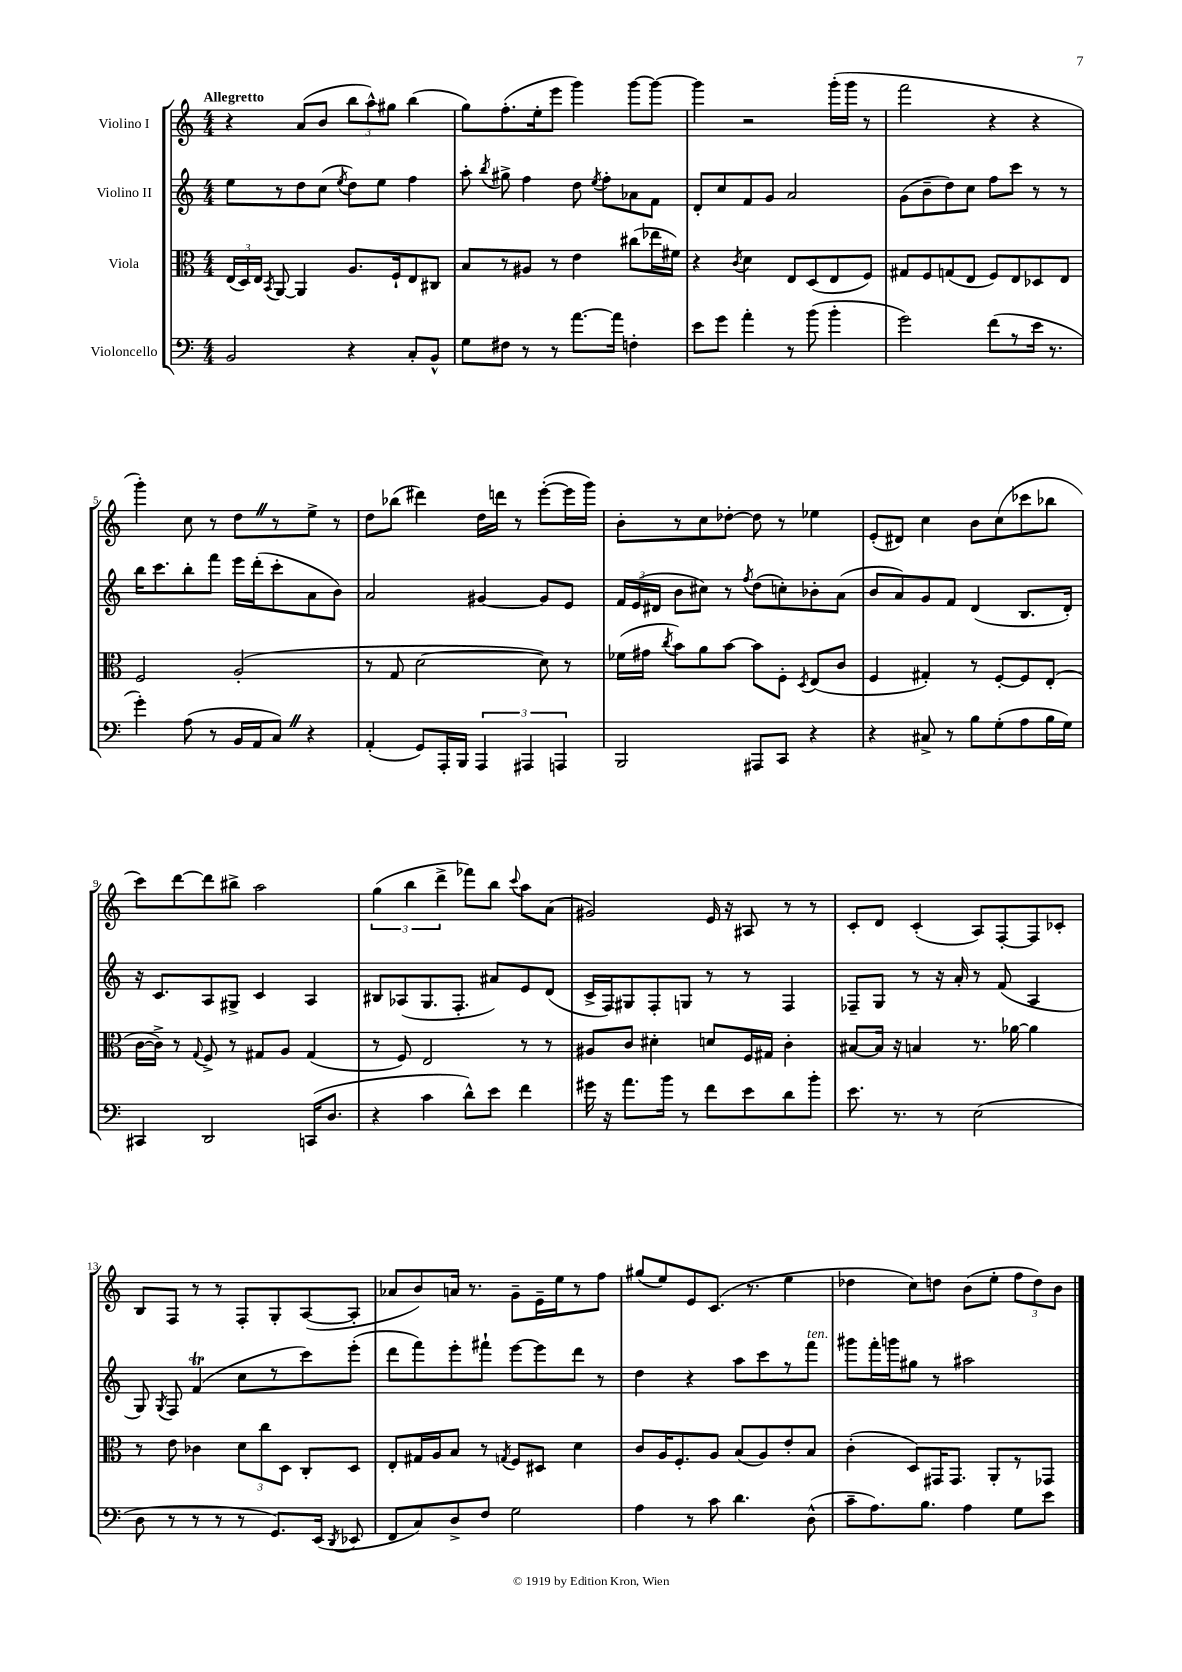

**kern	**kern	**kern	**kern
*part4	*part3	*part2	*part1
*staff4	*staff3	*staff2	*staff1
*I"Violoncello	*I"Viola	*I"Violino II	*I"Violino I
*clefF4	*clefC3	*clefG2	*clefG2
*k[]	*k[]	*k[]	*k[]
*M4/4	*M4/4	*M4/4	*M4/4
=1	=1	=1	=1
!	!	!	!LO:TX:a:B:t=Allegretto
2BB/	(24E/LL	8ee\L	4r
.	24D/)	.	.
.	24E/JJ	.	.
.	8qBB/	.	.
.	[8AA/	8r	.
.	4AA/]	8dd\	(8a/L
.	.	(8cc\J	8b/J
.	.	8qee/	.
4r	8.A/L	8dd\L)	12bb\L
.	.	.	12aa^^\)
.	.	8ee\J	.
.	.	.	12gg#X\J
.	16F`/k	.	.
8C'/L	8E/	4ff\	(4bb\
8BB^^/J	8C#X/J	.	.
=2	=2	=2	=2
8G\L	8B/L	8aa'\	8gg\L)
.	.	8qbb/	.
8F#X\J	8r	8gg#X^\	(8.ff'\
8r	8A#X/J	4ff\	.
.	.	.	16ee'\k
8r	8r	.	8eee\J
[8.a\L	4e\	8dd\	4ggg\)
.	.	8qee/	.
.	.	8ff'\L	.
16a\Jk]	.	.	.
4Fn'\	(8cc#X\L	8a-X\	[8ggg\L
.	16ee-X\L	8f\J	8ggg\J_
.	16f#X\JJ)	.	.
=3	=3	=3	=3
8e\L	4r	8d'/L	4ggg\]
8g\J	.	8cc/	.
.	8qc/	.	.
4a'\	4d\	8f/	2r
.	.	8g/J	.
8r	8E/L	2a/	.
(8b\	(8D/	.	.
4b'\	8E/	.	(16ggg'\LL
.	.	.	16ggg\JJ
.	8F/J)	.	8r
=4	=4	=4	=4
2g\)	8G#X/L	(8g\L	2fff\
.	8F/	8b~\	.
.	(8Gn/	8dd\)	.
.	8E/J	8cc\J	.
(8f\L	8F/L)	8ff\L	4r
8r	8E/	8ccc\J	.
16e\Jk	8D-X/	8r	4r
8.r	.	.	.
.	8E/J	8r	.
!!LO:LB:g=z
=5	=5	=5	=5
4g'\)	2F/	16bb\KL	4ggg'\)
.	.	8.ccc\	.
(8A\	.	8bb'\	8cc\
8r	.	8fff\J	8r
16BB/LL	(2A'/	16eee\LL	8ddZ\L
16AA/J	.	(16ddd'\J	.
8CZ/J)	.	8ccc'\	8r
4r	.	8a\	8ee^\J
.	.	8b\J)	8r
=6	=6	=6	=6
(4AA'/	8r	2a/	8dd\L
.	8G/	.	(8bb-X\J
8GG/L)	[2d\	.	4ddd#X\)
16AAA'/L	.	.	.
16BBB/JJ	.	.	.
6AAA/	.	[4g#X/	16dd\LL
.	.	.	16dddn\JJ
.	.	.	8r
6AAA#X/	.	.	.
.	8d\])	8g#/L]	([8eee'\L
6AAAn/	.	.	.
.	8r	8e/J	16eee\L]
.	.	.	16ggg\JJ)
=7	=7	=7	=7
2BBB/	(16f-X\LL	24f/LL	8b'\L
.	.	(24e/	.
.	16g#X\JJ	.	.
.	.	24d#X/JJ	.
.	8qcc/	.	.
.	8b\L)	8b\L	8r
.	8a\	8cc#X\J)	8cc\
.	[8b\J	8r	[8dd-X'\J
.	.	8qff/	.
8AAA#X/L	8b\L]	(8dd\L	8dd-\]
8CC/J	8F'\J	8ccn'\)	8r
.	8qD/	.	.
4r	(8E/L	8b-X'\	4ee-X\
.	8c/J	(8a\J	.
=8	=8	=8	=8
4r	4F/	8b/L	(8e'/L
.	.	8a/)	8d#X/J)
8C#X^/	4G#X'/)	8g/	4cc\
8r	.	8f/J	.
8B\L	8r	(4d/	8b\L
(8G'\	[8F'/L	.	(8cc\
8A\	8F/]	8.B/L	8ccc-X\
16B\L	(8E'/J	.	8bb-X\J
16G\JJ)	.	16d'/Jk)	.
!!LO:LB:g=z
=9	=9	=9	=9
4CC#X/	[16c\LL	16r	8ccc\L)
.	16c^\JJ])	8.c/L	.
.	8r	.	[8ddd\
.	8qqG/	.	.
2DD/	8F^/	8A/	8ddd\]
.	8r	8G#X^/J	8bb#X^\J
.	8G#X/L	4c/	2aa\
.	8A/J	.	.
(16CCn/KL	(4G#/	4A/	.
8.D/J	.	.	.
=10	=10	=10	=10
4r	8r	8B#X/L	(6gg\
.	8F/)	(8A-X/	.
.	.	.	6bb\
4c\	2E/	8.G/	.
.	.	.	6ddd^\
.	.	8.F'/J	.
8d^^\L)	.	.	8fff-X\L)
8e\J	.	8a#X/L)	8bb\J
.	.	.	8qqccc/
4f\	8r	8e/	8aa\L
.	8r	(8d/J	(8a\J
=11	=11	=11	=11
16g#X\	8A#X/L	16c^/LL	2g#X/)
16r	.	16F/J)	.
8.a\L	8c/J	8G#X/	.
.	4d#X'\	8F'/	.
16b\Jk	.	.	.
8r	.	8Gn/J	.
8f\L	8dn/L	8r	16e/
.	.	.	16r
8e\	16F/L	8r	8A#X/
.	16G#X/JJ	.	.
8d\	4c'\	4F/	8r
8b'\J	.	.	8r
=12	=12	=12	=12
8.e\	[8B#X/L	8F-X~/L	8c'/L
.	16B#/Jk]	8G/J	8d/J
8.r	16r	.	.
.	4Bn/	8r	(4c'/
8r	.	16r	.
.	.	16a'/	.
(2E\	8.r	8r	8A/L)
.	.	(8f/	[8F'/
.	[16a-X\	.	.
.	4a-\]	4A/	8F/]
.	.	.	8c-X'/J
!!LO:LB:g=z
=13	=13	=13	=13
8D\	8r	8G/)	8B/L
.	.	8qG/	.
8r	8e\	8F/	8F/J
8r	4c-X\	(4fT/	8r
8r	.	.	8r
8r	12d\L	8cc\L	8F'/L
.	12cc\	.	.
8.GG/L)	.	8r	8G'/
.	12D\J	.	.
.	8C'/L	8ccc\)	([8A/
(16EE/Jk	.	.	.
8qDD/	.	.	.
8EE-X/	8D/J	(8eee'\J	8A'/J]
=14	=14	=14	=14
8FF/L	8E'/L	8ddd\L	8a-X/L
8C/)	16G#X/L	8fff\)	8b/)
.	16A/J	.	.
8D^/	8B/J	8eee'\	16an/Jk
.	.	.	8.r
8F/J	8r	8fff#X`\J	.
.	8qGn/	.	.
2G\	8F/L	[8eee\L	8g~\L
.	8D#X/J	8eee\]	16e~\L
.	.	.	16ee\J
.	4d\	8ddd\J	8r
.	.	8r	8ff\J
=15	=15	=15	=15
4A\	8c/L	4dd\	(8gg#X/L
.	16A/K	.	8ee/)
.	8.F'/	.	.
8r	.	4r	8e/
8c\	8A/J	.	(8.c/J
4.d\	(8B/L	8aa\L	.
.	.	.	8.r
.	8A/)	8ccc\	.
.	8e'/	8r	4ee\
!	!	!LO:TX:a:i:t=ten.	!
(8D^^\	8B/J	8fff\J	.
=16	=16	=16	=16
8c~\L	(4c'\	8ggg#X\L	4dd-X\
8.A\)	.	16fff'\L	.
.	.	16gggn\J	.
.	8D/L)	8gg#X\J	8cc\L)
8.B\J	.	.	.
.	16GG#X/K	8r	8ddn\J
.	8.GG#/J	.	.
4A\	.	2aa#X\	(8b\L
.	8AA'/L	.	8ee'\J
8G\L	8r	.	12ff\L
.	.	.	12dd\)
8e\J	8GG-X/J	.	.
.	.	.	12b\J
==	==	==	==
*-	*-	*-	*-
